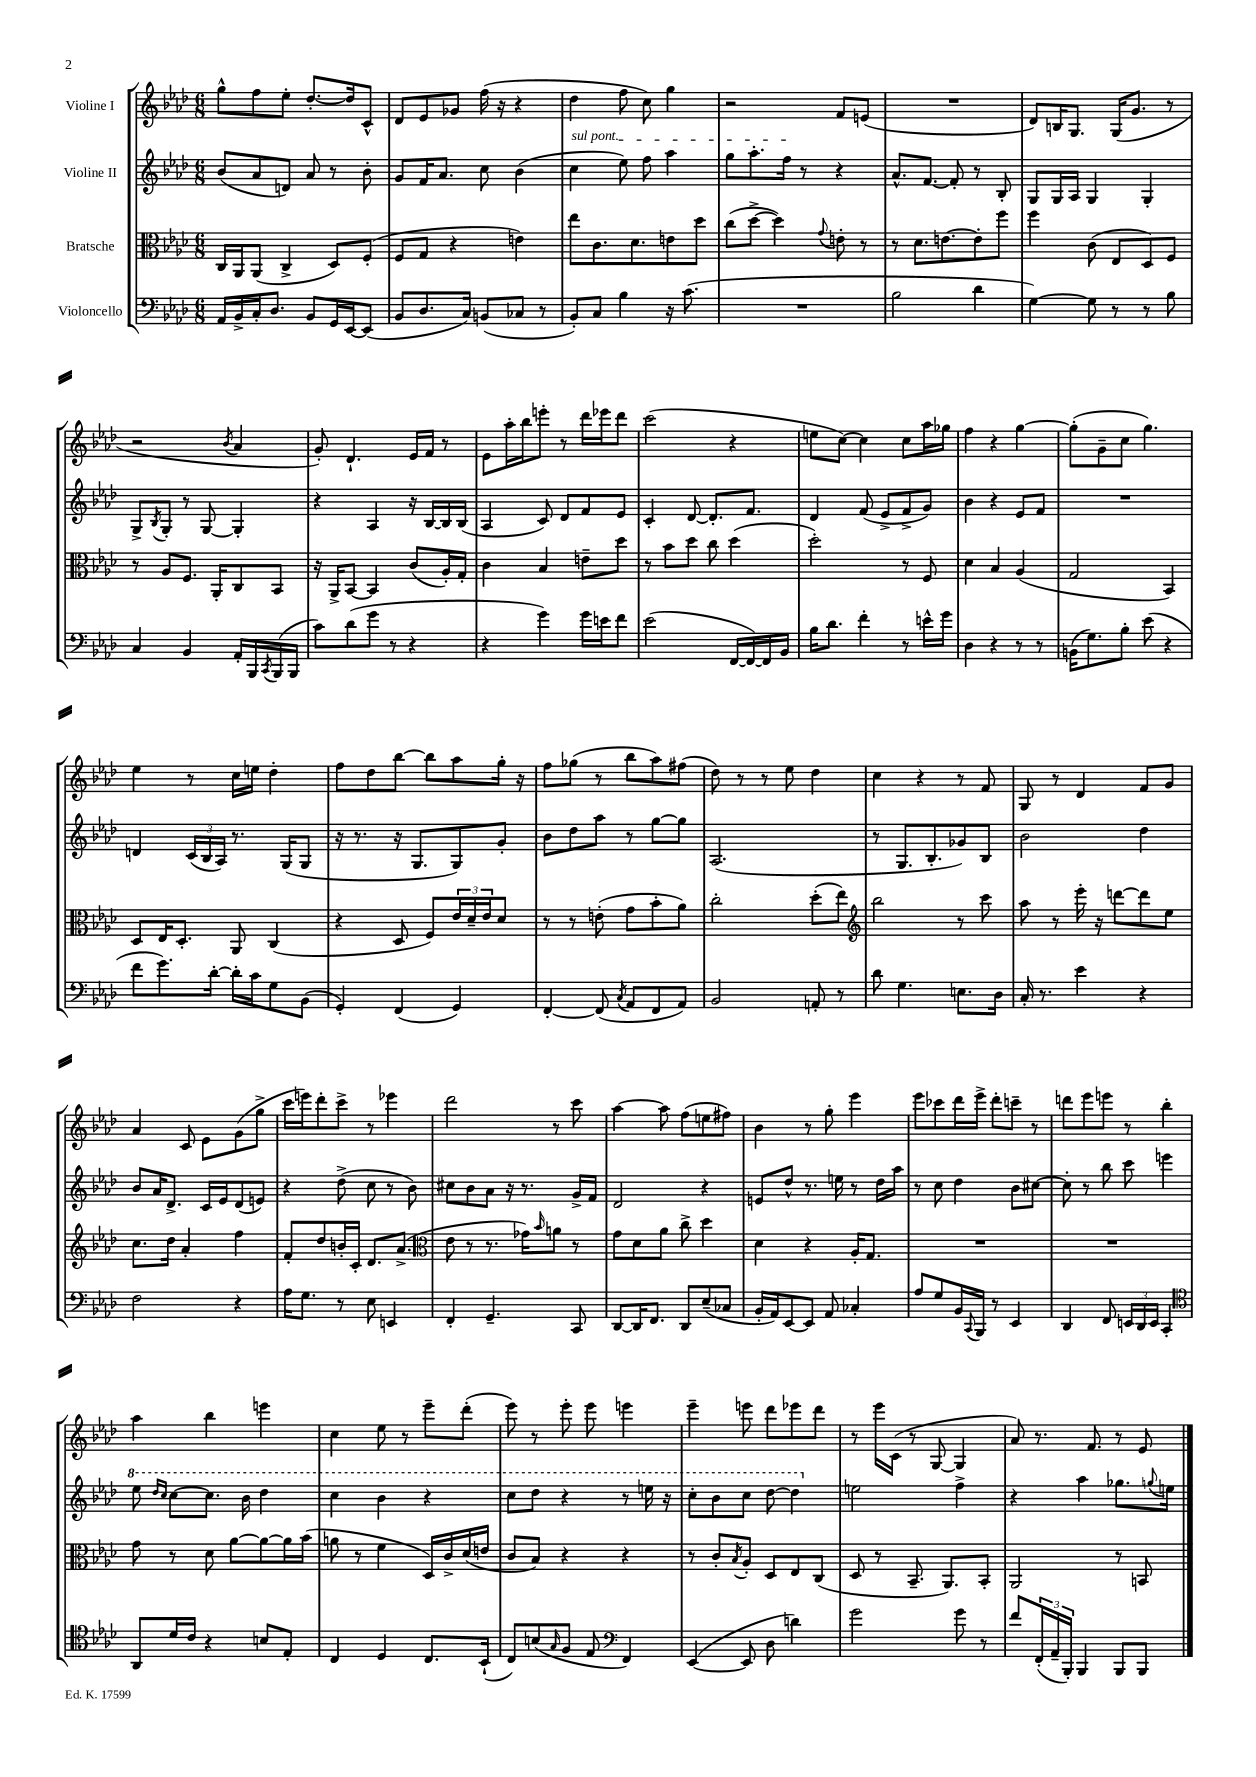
<<
\new StaffGroup <<
\new Staff = "s0" \with { instrumentName = "Violine I" } {
    \clef treble \key aes \major \numericTimeSignature \time 6/8
    g''8-^ f''8 ees''8-. des''8.~-. des''16 c'8-^ |
    des'8 ees'8 ges'8 f''16( r16 r4 |
    des''4 f''8 c''8) g''4 |
    r2 f'8 e'8( |
    R2. |
    des'8) b16 g8. g16( g'8. r8 |
    r2 \acciaccatura { bes'8 } aes'4 |
    g'8-.) des'4.-! ees'16 f'16 r8 |
    ees'8 aes''16-. bes''16 e'''8-. r8 des'''16 ees'''16 des'''8 |
    c'''2( r4 |
    e''8 c''8~) c''4 c''8 aes''16 ges''16 |
    f''4 r4 g''4~ |
    g''8-.( g'8-- c''8 g''4.) |
    ees''4 r8 c''16 e''16 des''4-. |
    f''8 des''8 bes''8~ bes''8 aes''8 g''16-. r16 |
    f''8 ges''8( r8 bes''8 aes''8) fis''8( |
    des''8) r8 r8 ees''8 des''4 |
    c''4 r4 r8 f'8 |
    g8 r8 des'4 f'8 g'8 |
    aes'4 c'8 ees'8 g'8( g''8-> |
    c'''16 e'''16) des'''8-. c'''8-> r8 ees'''4 |
    des'''2 r8 c'''8 |
    aes''4~ aes''8 f''8( e''8 fis''8) |
    bes'4 r8 g''8-. ees'''4 |
    ees'''8 ces'''8 des'''16 ees'''16-> des'''8-. c'''8-- r8 |
    d'''8 ees'''8 e'''8 r8 bes''4-. |
    aes''4 bes''4 e'''4 |
    c''4 ees''8 r8 ees'''8-- des'''8-.( |
    ees'''8) r8 ees'''8-. ees'''8 e'''4 |
    ees'''4-- e'''8 des'''8 ees'''8 des'''8 |
    r8 ees'''16 c'16( r8 g8~ g4 |
    aes'8) r8. f'8. r8 ees'8 \bar "|." |
}
\new Staff = "s1" \with { instrumentName = "Violine II" } {
    \clef treble \key aes \major \numericTimeSignature \time 6/8
    bes'8( aes'8 d'8) aes'8 r8 bes'8-. |
    g'8 f'16 aes'8. c''8 bes'4( |
    \once \override TextSpanner.bound-details.left.text = \markup { \italic "sul pont." } c''4\startTextSpan ees''8) f''8 aes''4 |
    g''8 aes''8.-. f''16\stopTextSpan r8 r4 |
    aes'8.-^ f'8.~ f'8-. r8 bes8-. |
    g8 g16 aes16 g4 g4-. |
    g8-> \acciaccatura { bes8 } g8-. r8 g8~ g4-. |
    r4 aes4 r16 bes16~ bes16 bes16( |
    aes4 c'8) des'8 f'8 ees'8 |
    c'4-. des'8~ des'8.-. f'8. |
    des'4 f'8( ees'8-> f'8-> g'8) |
    bes'4 r4 ees'8 f'8 |
    R2. |
    d'4 \tuplet 3/2 { c'16( bes16 aes16) } r8. g16( g8 |
    r16 r8. r16 g8. g8) g'8-. |
    bes'8 des''8 aes''8 r8 g''8~ g''8 |
    aes2.( |
    r8 g8. bes8.-. ges'8) bes8 |
    bes'2 des''4 |
    bes'8 aes'16 des'8.-> c'16 ees'16 des'8( e'8) |
    r4 des''8->( c''8 r8 bes'8) |
    cis''8 bes'8 aes'8 r16 r8. g'16-> f'16 |
    des'2 r4 |
    e'8 des''8-^ r8. e''16 r8 des''16 aes''16 |
    r8 c''8 des''4 bes'8 cis''8~ |
    cis''8-. r8 bes''8 c'''8 e'''4 |
    \ottava #1 ees'''8 \grace { des'''16 c'''16 } c'''8~ c'''8. bes''16 des'''4 |
    c'''4 bes''4 r4 |
    c'''8 des'''8 r4 r8 e'''16 r16 |
    c'''8-. bes''8 c'''8 des'''8~ des'''4 \ottava #0 |
    e''2 f''4-> |
    r4 aes''4 ges''8. \appoggiatura { g''8 } e''16 \bar "|." |
}
\new Staff = "s2" \with { instrumentName = "Bratsche" } {
    \clef alto \key aes \major \numericTimeSignature \time 6/8
    c16 aes,16 aes,8( c4-> des8) f8-.( |
    f8 g8 r4 e'4) |
    ees''8 c'8. des'8. e'8 des''8 |
    c''8( des''8~-> des''4) \appoggiatura { g'8 } e'8-. r8 |
    r8 des'8. e'8.~ e'8-. f''8 |
    f''4 c'8( ees8 des8) f8 |
    r8 aes8 f8. aes,16-. c8 bes,8 |
    r16 aes,16-> bes,8~ bes,4 c'8( aes16-.) g16-. |
    c'4 bes4 e'8-- des''8 |
    r8 bes'8 des''8 c''8 des''4( |
    des''2-.) r8 f8 |
    des'4 bes4 aes4( |
    g2 bes,4) |
    des8 ees16 des8.-. aes,8 c4( |
    r4 des8 f8) \tuplet 3/2 { ees'16 des'16-- ees'16 } des'8 |
    r8 r8 e'8-.( g'8 bes'8-. aes'8) |
    c''2-. des''8-.( ees''8) |
    \clef treble bes''2 r8 c'''8 |
    aes''8 r8 ees'''16-. r16 d'''8~ d'''8 ees''8 |
    c''8. des''16 aes'4-. f''4 |
    f'8-. des''8 b'16-. c'16-. des'8. aes'8.->( |
    \clef alto ees'8 r8 r8. ges'16) \grace { bes'16 } a'8 r8 |
    g'8 des'8 aes'8 c''8-> des''4 |
    des'4 r4 aes16-. g8. |
    R2. |
    R2. |
    g'8 r8 des'8 aes'8~ aes'8~ aes'16 bes'16( |
    a'8 r8 f'4 des16) c'16-> des'16( e'16 |
    c'8 bes8) r4 r4 |
    r8 c'8-. \acciaccatura { bes8 } aes8-. des8 ees8 c8( |
    des8 r8 bes,8.-- aes,8.) bes,8-. |
    aes,2 r8 b,8 \bar "|." |
}
\new Staff = "s3" \with { instrumentName = "Violoncello" } {
    \clef bass \key aes \major \numericTimeSignature \time 6/8
    aes,16 bes,16-> c16-. des8. bes,8 g,16 ees,16~ ees,8( |
    bes,8 des8. c16) b,8( ces8 r8 |
    bes,8-.) c8 bes4 r16 c'8.( |
    R2. |
    bes2 des'4 |
    g4~) g8 r8 r8 bes8 |
    c4 bes,4 aes,16-. bes,,16 \acciaccatura { c,8 } bes,,16( bes,,16 |
    c'8) des'8( g'8 r8 r4 |
    r4 g'4) g'16 e'16 f'8 |
    ees'2( f,16~ f,16~) f,16 bes,16 |
    bes16 des'8. f'4-. r8 e'16-^ g'16 |
    des4 r4 r8 r8 |
    b,16( g8.) bes8-. ees'8( r4 |
    f'8 g'8.) des'16~-. des'16-. c'16 g8 bes,8( |
    g,4-.) f,4( g,4) |
    f,4~-. f,8( \acciaccatura { c8 } aes,8 f,8 aes,8) |
    bes,2 a,8-. r8 |
    des'8 g4. e8. des16 |
    c16-. r8. ees'4 r4 |
    f2 r4 |
    aes16 g8. r8 ees8 e,4 |
    f,4-. g,4.-- c,8 |
    des,8~ des,16 f,8. des,8 ees8--( ces8 |
    bes,16-. aes,16) ees,8~ ees,8 aes,8 ces4-. |
    aes8 g8 bes,16 \appoggiatura { c,8 } bes,,16 r8 ees,4 |
    des,4 f,8 \tuplet 3/2 { e,16 des,16 e,16 } c,4-. |
    \clef tenor aes,8 des'16 c'16 r4 b8 ees8-. |
    c4 des4 c8. bes,16-!( |
    c8) b8( \grace { g16 } f8 ees8 \clef bass f,4) |
    ees,4~( ees,8 des8 d'4) |
    g'2 g'8 r8 |
    f'8 \tuplet 3/2 { f,16-.( aes,16-- bes,,16-.) } bes,,4 bes,,8 bes,,8 \bar "|." |
}
>>
>>
\layout { \context { \Score \remove "Bar_number_engraver" } }
